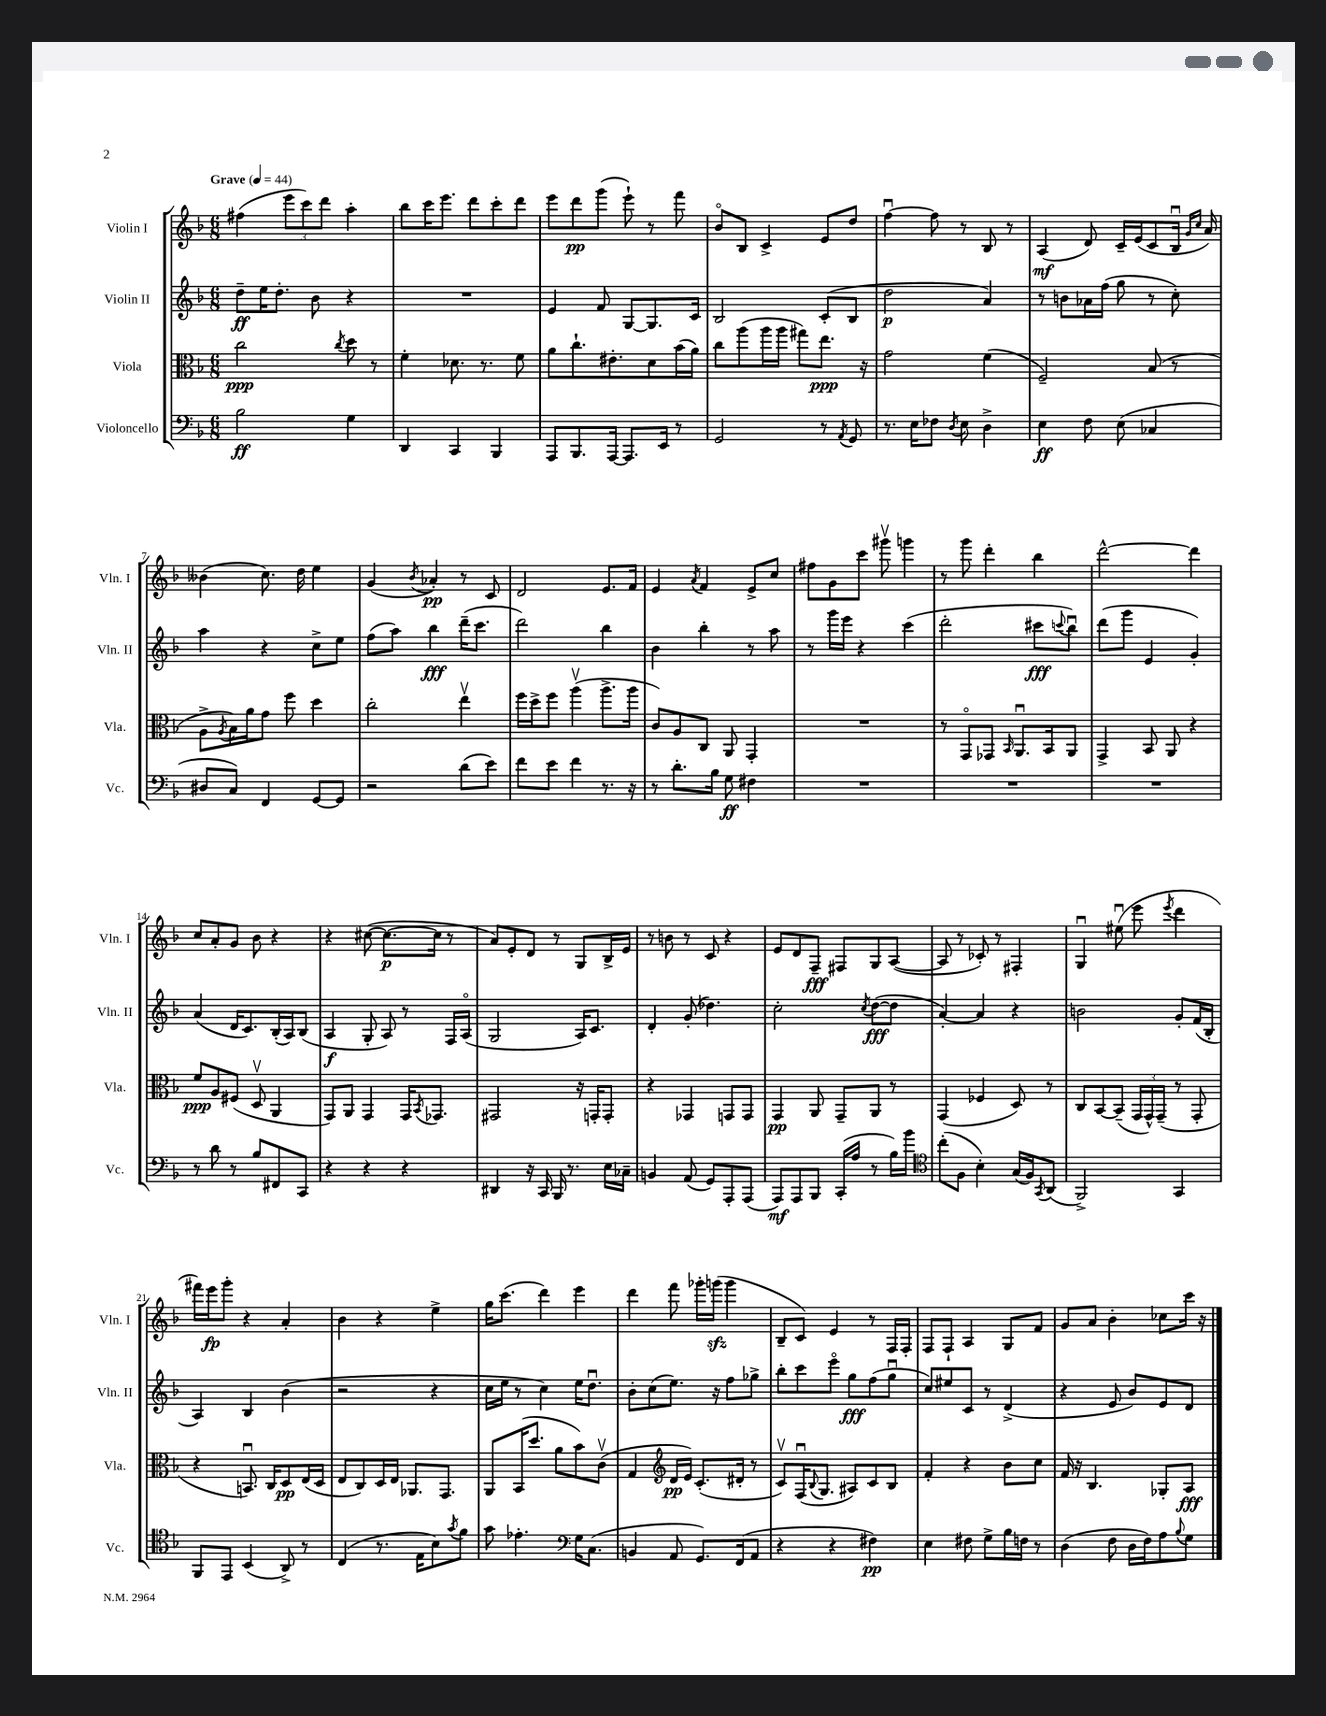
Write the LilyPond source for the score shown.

<<
\new StaffGroup <<
\new Staff = "s0" \with { instrumentName = "Violin I" shortInstrumentName = "Vln. I" } {
    \clef treble \key f \major \numericTimeSignature \time 6/8 \tempo "Grave" 4 = 44
    fis''4( \tuplet 3/2 { e'''8 c'''8) d'''8 } a''4-. |
    bes''8 c'''16 e'''8. d'''8 c'''8-. d'''8 |
    e'''8 d'''8\pp g'''8( e'''8-!) r8 f'''8 |
    bes'8\flageolet bes8 c'4-> e'8 d''8 |
    f''4~\downbow f''8 r8 bes8 r8 |
    a4\mf( d'8) c'16-- e'16( c'8 bes16\downbow \grace { g'16 c''16 } a'16) |
    beses'4( c''8.) d''16 e''4 |
    g'4( \acciaccatura { bes'8 } aes'4-.\pp) r8 c'8 |
    d'2 e'8. f'16 |
    e'4 \acciaccatura { a'8 } f'4 e'8-> c''8 |
    fis''8 g'8 c'''8 gis'''8\upbow g'''4 |
    r8 g'''8 d'''4-. bes''4 |
    d'''2~-^ d'''4 |
    c''8 a'8-. g'8 bes'8 r4 |
    r4 cis''8~( cis''8.~\p cis''16 r8 |
    a'8) e'8-. d'8 r8 g8 bes16-> e'16 |
    r8 b'8 r8 c'8 r4 |
    e'8 d'8 f8--\fff fis8 g8 a8~( |
    a8 r8 ces'8-.) r8 fis4-. |
    g4\downbow eis''8\downbow( e'''8 \acciaccatura { e'''8 } d'''4 |
    fis'''16) e'''16\fp g'''8-. r4 a'4-. |
    bes'4 r4 e''4-> |
    g''16 c'''8.( d'''4) e'''4 |
    d'''4 f'''8 ges'''16-. g'''16\sfz( g'''4 |
    bes8-- c'8) e'4 r8 f16 f16-. |
    f8 f8-! a4 g8 f'8 |
    g'8 a'8 bes'4-. ces''8 c'''16 r16 \bar "|." |
}
\new Staff = "s1" \with { instrumentName = "Violin II" shortInstrumentName = "Vln. II" } {
    \clef treble \key f \major \numericTimeSignature \time 6/8
    d''8--\ff e''16 d''8.-. bes'8 r4 |
    R2. |
    e'4 f'8 g8~ g8. c'16 |
    bes2 c'8-.( bes8 |
    d''2\p a'4) |
    r8 b'8 aes'16 f''16( g''8 r8 c''8-.) |
    a''4 r4 c''8-> e''8 |
    f''8( a''8) bes''4\fff d'''16--( c'''8. |
    d'''2) bes''4 |
    bes'4 bes''4-. r8 a''8 |
    r8 g'''16 e'''16 r4 c'''4( |
    d'''2-. cis'''8\fff \appoggiatura { c'''8 } bes''8\downbow) |
    d'''8( g'''8 e'4 g'4-.) |
    a'4( d'16 c'8.) bes16-.( a16) bes8( |
    a4\f g8-. a8) r8 f16 a16\flageolet( |
    g2 a16) c'8. |
    d'4-. g'8-.( des''4.) |
    c''2-. \acciaccatura { c''8 } d''8~\fff( d''8 |
    a'4~-.) a'4 r4 |
    b'2 g'8-. f'16( bes16-. |
    a4) bes4 bes'4( |
    r2 r4 |
    c''16 e''16 r8 c''4) e''16 d''8.\downbow |
    bes'8-. c''8( e''8.) r16 f''8 ges''8-> |
    bes''8-. c'''8 e'''8\flageolet g''8\fff f''8( g''8\downbow |
    c''8) eis''8 c'8 r8 d'4->( |
    r4 e'8 bes'8) e'8 d'8 \bar "|." |
}
\new Staff = "s2" \with { instrumentName = "Viola" shortInstrumentName = "Vla." } {
    \clef alto \key f \major \numericTimeSignature \time 6/8
    c''2\ppp \acciaccatura { c''8 } d''8 r8 |
    f'4-. des'8. r8. f'8 |
    a'8 c''8.-! eis'8.-. d'8 bes'16( a'16) |
    c''8 a''8( a''16 a''16 gis''8) e''8.\ppp r16 |
    g'2 f'4( |
    f2--) bes8( r8 |
    a8-> \acciaccatura { a8 } bes16) a'16 g'8 f''8 d''4 |
    c''2-. e''4\upbow |
    f''16 d''16-> f''8 a''4\upbow( a''8.-> a''16 |
    c'8) a8 c8 a,8 g,4-. |
    R2. |
    r8 g,8\flageolet ges,8 \grace { bes,16 } a,8.\downbow bes,16 a,8 |
    g,4-> bes,8 a,8 r4 |
    f'8\ppp a8 fis8( d8\upbow a,4 |
    g,8) a,8 g,4 g,16 \acciaccatura { bes,8 } ges,8. |
    gis,2 r16 g,16-. g,8-. |
    r4 ges,4 g,8 g,8 |
    g,4\pp a,8 g,8-- a,8 r8 |
    g,4( fes4 d8) r8 |
    c8 bes,8~ bes,8--( \tuplet 3/2 { g,16 g,16-^) g,16--( } r8 g,8-. |
    r4 b,8.\downbow) c16 d8\pp e16( d16 |
    e8 c8) d16 e16 aes,8. g,8. |
    a,8 bes,16( d''8. a'8 bes'8) c'8\upbow( |
    g4 \clef treble d'16\pp e'16) c'8.-.( dis'16-. r8 |
    c'8\upbow) f16\downbow( \appoggiatura { bes8 } g8. ais8) c'8 bes8 |
    f'4-. r4 bes'8 c''8 |
    f'16 r16 bes4. ges8-. a8\fff \bar "|." |
}
\new Staff = "s3" \with { instrumentName = "Violoncello" shortInstrumentName = "Vc." } {
    \clef bass \key f \major \numericTimeSignature \time 6/8
    bes2\ff g4 |
    d,4 c,4 bes,,4 |
    a,,8 bes,,8. a,,16~ a,,8. e,16 r8 |
    g,2 r8 \acciaccatura { a,8 } g,8 |
    r8. e16 fes8 \acciaccatura { d8 } e8 d4-> |
    e4\ff f8 e8( ces4 |
    dis8 c8) f,4 g,8~ g,8 |
    r2 d'8( e'8) |
    f'8 e'8 f'4 r8. r16 |
    r8 d'8.-. bes16 g8\ff fis4 |
    R2. |
    R2. |
    R2. |
    r8 d'8 r8 bes8 fis,8 c,8 |
    r4 r4 r4 |
    dis,4 r16 c,16 bes,,16 r8. e16 ces16-- |
    b,4 a,8( g,8) a,,8-. a,,8( |
    a,,8\mf) a,,8 bes,,8 c,16-.( a16 r8 bes16) bes'16 |
    \clef tenor c''8-.( f8 bes4-.) g16( f16) \acciaccatura { g,8 } a,8( |
    f,2->) g,4 |
    f,8 e,8 bes,4( a,8->) r8 |
    c4( r8. e16 bes8) \acciaccatura { g'8 } f'8 |
    g'8 ees'4.-. \clef bass g16 c8.( |
    b,4 a,8 g,8.) f,16( a,8 |
    r4 r4 fis4\pp) |
    e4 fis8 g8-> bes16 f16 r8 |
    d4( f8 d16 f16) a8 \appoggiatura { bes8 } g8 \bar "|." |
}
>>
>>
